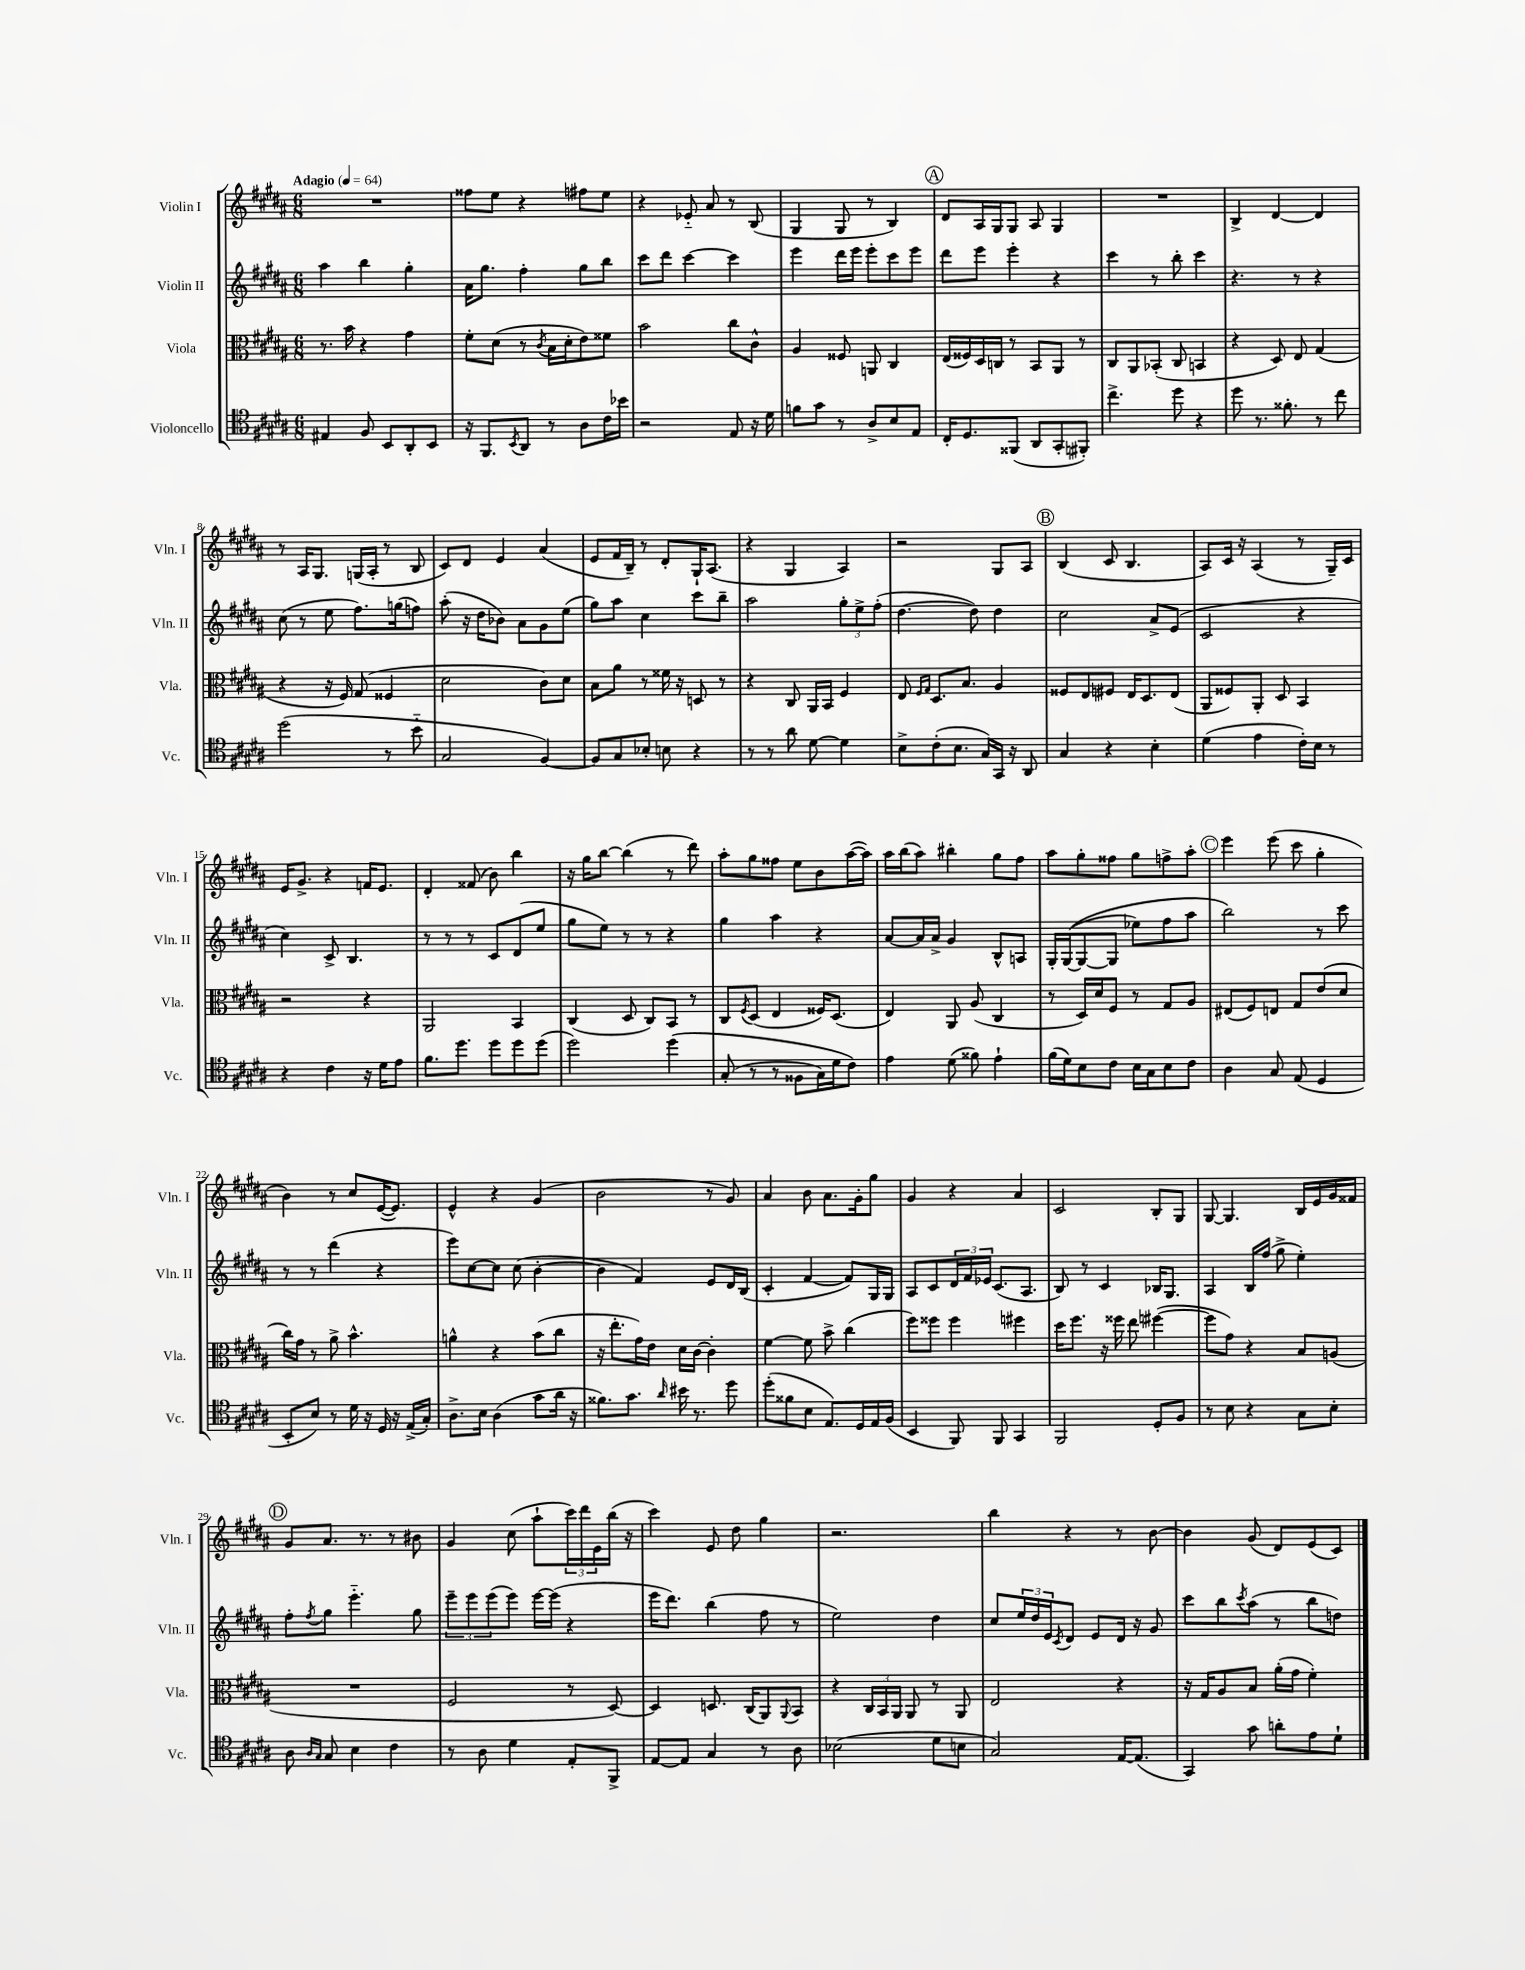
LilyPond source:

<<
\new StaffGroup <<
\new Staff = "s0" \with { instrumentName = "Violin I" shortInstrumentName = "Vln. I" } {
    \clef treble \key b \major \numericTimeSignature \time 6/8 \tempo "Adagio" 4 = 64
    R2. |
    fisis''8 e''8 r4 fis''8 e''8 |
    r4 ees'8-_ ais'8 r8 b8( |
    gis4 gis8 r8 b4) |
    \mark \markup { \circle "A" } dis'8 ais16 gis16 gis8 ais8 gis4 |
    R2. |
    b4-> dis'4~ dis'4 |
    r8 ais16 gis8. g16( ais16-. r8 b8 |
    cis'8) dis'8 e'4 ais'4( |
    e'8 fis'16 b16--) r8 dis'8-. gis16-! ais8.( |
    r4 gis4 ais4) |
    r2 gis8 ais8 |
    \mark \markup { \circle "B" } b4( cis'8 b4. |
    ais8) cis'16 r16 ais4( r8 gis16--) cis'16 |
    e'16 gis'8.-> r4 f'16 e'8. |
    dis'4-. fisis'8( b'8) b''4 |
    r16 gis''16 b''8~ b''4( r8 dis'''8) |
    ais''8-. gis''8 fisis''8 e''8 b'8 ais''16~( ais''16) |
    ais''16 b''16( ais''8) bis''4-. gis''8 fis''8 |
    ais''8 gis''8-. fisis''8 gis''8 f''8-> ais''8-. |
    \mark \markup { \circle "C" } e'''4 e'''8( cis'''8 gis''4-. |
    b'4) r8 cis''8 e'16~( e'8.) |
    e'4-^ r4 gis'4( |
    b'2 r8 gis'8) |
    ais'4 b'8 ais'8. gis'16-. gis''8 |
    gis'4 r4 ais'4 |
    cis'2 b8-. gis8 |
    gis8~ gis4. b16 e'16 gis'16 fisis'16 |
    \mark \markup { \circle "D" } gis'8 ais'8. r8. r8 bis'8 |
    gis'4 cis''8( ais''8-! \tuplet 3/2 { cis'''16) dis'''16 e'16 } b''16( r16 |
    cis'''4) e'8 dis''8 gis''4 |
    r2. |
    b''4 r4 r8 b'8~ |
    b'4 gis'8( dis'8) e'8( cis'8) \bar "|." |
}
\new Staff = "s1" \with { instrumentName = "Violin II" shortInstrumentName = "Vln. II" } {
    \clef treble \key b \major \numericTimeSignature \time 6/8
    ais''4 b''4 gis''4-. |
    ais'16 gis''8. fis''4-. gis''8 b''8 |
    cis'''8 dis'''8 cis'''4~ cis'''4 |
    e'''4 dis'''16 e'''16 e'''8-. cis'''8 e'''8 |
    \mark \markup { \circle "A" } dis'''8 e'''8 e'''4-. r4 |
    cis'''4 r8 b''8-. cis'''4 |
    r4. r8 r4 |
    cis''8( r8 e''8 fis''8.) g''16( f''8) |
    ais''8-.( r16 dis''16 bes'8) ais'8 gis'8 e''8( |
    gis''8) ais''8 cis''4 cis'''8 b''8-- |
    ais''2 \tuplet 3/2 { gis''8-. e''8-> fis''8-.( } |
    dis''4.~ dis''8) dis''4 |
    \mark \markup { \circle "B" } cis''2 ais'8-> e'8( |
    cis'2 r4 |
    cis''4) cis'8-> b4. |
    r8 r8 r8 cis'8 dis'8( e''8 |
    gis''8 e''8) r8 r8 r4 |
    gis''4 ais''4 r4 |
    ais'8~ ais'16 ais'16-> gis'4 b8-^ a8 |
    gis16-. gis16~(\( gis8~ gis8 ees''8) fis''8 ais''8 |
    \mark \markup { \circle "C" } b''2\) r8 cis'''8 |
    r8 r8 dis'''4( r4 |
    e'''8) cis''8~ cis''8 cis''8( b'4~-. |
    b'4 fis'4) e'8 dis'16 b16( |
    cis'4-. fis'4~ fis'8) gis16 gis16 |
    ais8 cis'8 \tuplet 3/2 { dis'16 fis'16 ees'16 } cis'8.( ais8. |
    b8) r8 cis'4 bes16 gis8. |
    ais4 b16 fis''16( gis''8-> e''4-.) |
    \mark \markup { \circle "D" } fis''8-. \acciaccatura { fis''8 } gis''8 e'''4.-_ gis''8 |
    \tuplet 3/2 { e'''8-- e'''8 e'''8( } e'''8) e'''16~ e'''16( r4 |
    e'''16 dis'''8.) b''4( fis''8 r8 |
    e''2) dis''4 |
    cis''8 \tuplet 3/2 { e''16 dis''16 e'16 } \acciaccatura { cis'8 } dis'8 e'8 dis'16 r16 gis'8 |
    cis'''8 b''8 \acciaccatura { cis'''8 } ais''8( r8 b''8 d''8) \bar "|." |
}
\new Staff = "s2" \with { instrumentName = "Viola" shortInstrumentName = "Vla." } {
    \clef alto \key b \major \numericTimeSignature \time 6/8
    r8. b'16 r4 gis'4 |
    fis'8-. dis'8( r8 \acciaccatura { cis'8 } b16 dis'16-. e'8) fisis'8 |
    b'2 cis''8 cis'8-^ |
    ais4 fisis8 a,8 cis4 |
    \mark \markup { \circle "A" } e16( fisis16) dis16 c16 r8 b,8 ais,8 r8 |
    cis8 ais,8 bes,8-.( cis8 b,4 |
    r4 dis8) e8 gis4( |
    r4 r16 fis16) gis8( fisis4 |
    dis'2 cis'8) dis'8 |
    b8 ais'8 r8 fisis'16 r16 d8 r8 |
    r4 cis8 ais,16 b,16 fis4 |
    e8 \grace { fis16 gis16 } dis8. b8. ais4 |
    \mark \markup { \circle "B" } fisis8 e8 fis8 e16 dis8. e8( |
    ais,8 fisis8) ais,8-. dis8 b,4 |
    r2 r4 |
    ais,2 b,4 |
    cis4( dis8 cis8) b,8 r8 |
    cis8 \acciaccatura { fis8 } dis8( e4 fisis16) dis8.( |
    e4) ais,8 ais8( cis4 |
    r8 dis16) dis'16 fis8 r8 gis8 ais8 |
    \mark \markup { \circle "C" } eis8( fis8) e8 gis8 e'8( dis'8 |
    cis''16) gis'16 r8 ais'8-> b'4.-^ |
    a'4-^ r4 b'8( cis''8 |
    r16 e''8.-. gis'16) e'16 dis'16 cis'16~ cis'4-. |
    fis'4~ fis'8 b'8-> cis''4( |
    fis''8) fisis''8 fisis''4 fis''4 |
    dis''16 fis''8. r16 fisis''16 e''8 fis''4~( |
    fis''8 gis'8) r4 b8 a8( |
    \mark \markup { \circle "D" } R2. |
    fis2 r8 dis8~) |
    dis4 d8. cis16( ais,8) \appoggiatura { ais,8 } b,8 |
    r4 \tuplet 3/2 { cis16 b,16 ais,16 } ais,8 r8 ais,8 |
    e2 r4 |
    r16 gis16 ais8 b8 ais'16-.( gis'16 fis'4-.) \bar "|." |
}
\new Staff = "s3" \with { instrumentName = "Violoncello" shortInstrumentName = "Vc." } {
    \clef tenor \key b \major \numericTimeSignature \time 6/8
    eis4 fis8 b,8 ais,8-. b,8 |
    r16 fis,8. \acciaccatura { b,8 } ais,8 r8 ais8 cis'16 bes'16 |
    r2 e8 r16 dis'16 |
    f'8 gis'8 r8 ais8-> b8 e8 |
    \mark \markup { \circle "A" } cis16-. dis8. fisis,8( ais,8 gis,8-. fis,8-.) |
    cis''4.-> dis''8 r4 |
    dis''8 r8. fisis'8.-. r8 cis''8 |
    dis''2( r8 b'8-_ |
    gis2 fis4~) |
    fis8 gis8 bes8-. b8 r4 |
    r8 r8 ais'8 dis'8~ dis'4 |
    b8-> cis'8-.( b8. gis16) gis,16 r16 ais,8 |
    \mark \markup { \circle "B" } gis4 r4 b4-. |
    dis'4( e'4 cis'16-.) b16 r8 |
    r4 cis'4 r16 dis'16 e'8 |
    fis'8. dis''8. dis''8 dis''8 dis''8( |
    dis''2) dis''4\( |
    gis8-.( r8 r8 fisis8 gis16) dis'16 cis'8\) |
    e'4 dis'8( fisis'8) e'4-! |
    fis'16( dis'16) b8 cis'8 b16 gis16 b8 cis'8 |
    \mark \markup { \circle "C" } ais4 gis8 e8( dis4 |
    b,8-. b8) r8 dis'16 r16 dis16 r16 e16->( gis16-.) |
    ais8.-> b16 ais4( gis'8 ais'16 r16 |
    fisis'8.) gis'8. \grace { ais'16 } bis'16 r8. dis''8 |
    dis''8-.( fisis'8 b8 e8.) dis16 e16 fis16( |
    b,4 fis,8) fis,8 gis,4 |
    fis,2 dis8-. fis8 |
    r8 b8 r4 gis8 b8-. |
    \mark \markup { \circle "D" } ais8 \grace { ais16 gis16 } gis8 b4 cis'4 |
    r8 ais8 dis'4 e8-. fis,8-> |
    e8~ e8 gis4 r8 ais8 |
    bes2( dis'8 b8 |
    gis2) e16~ e8.( |
    gis,4) gis'8 a'8-. e'8 dis'8-! \bar "|." |
}
>>
>>
